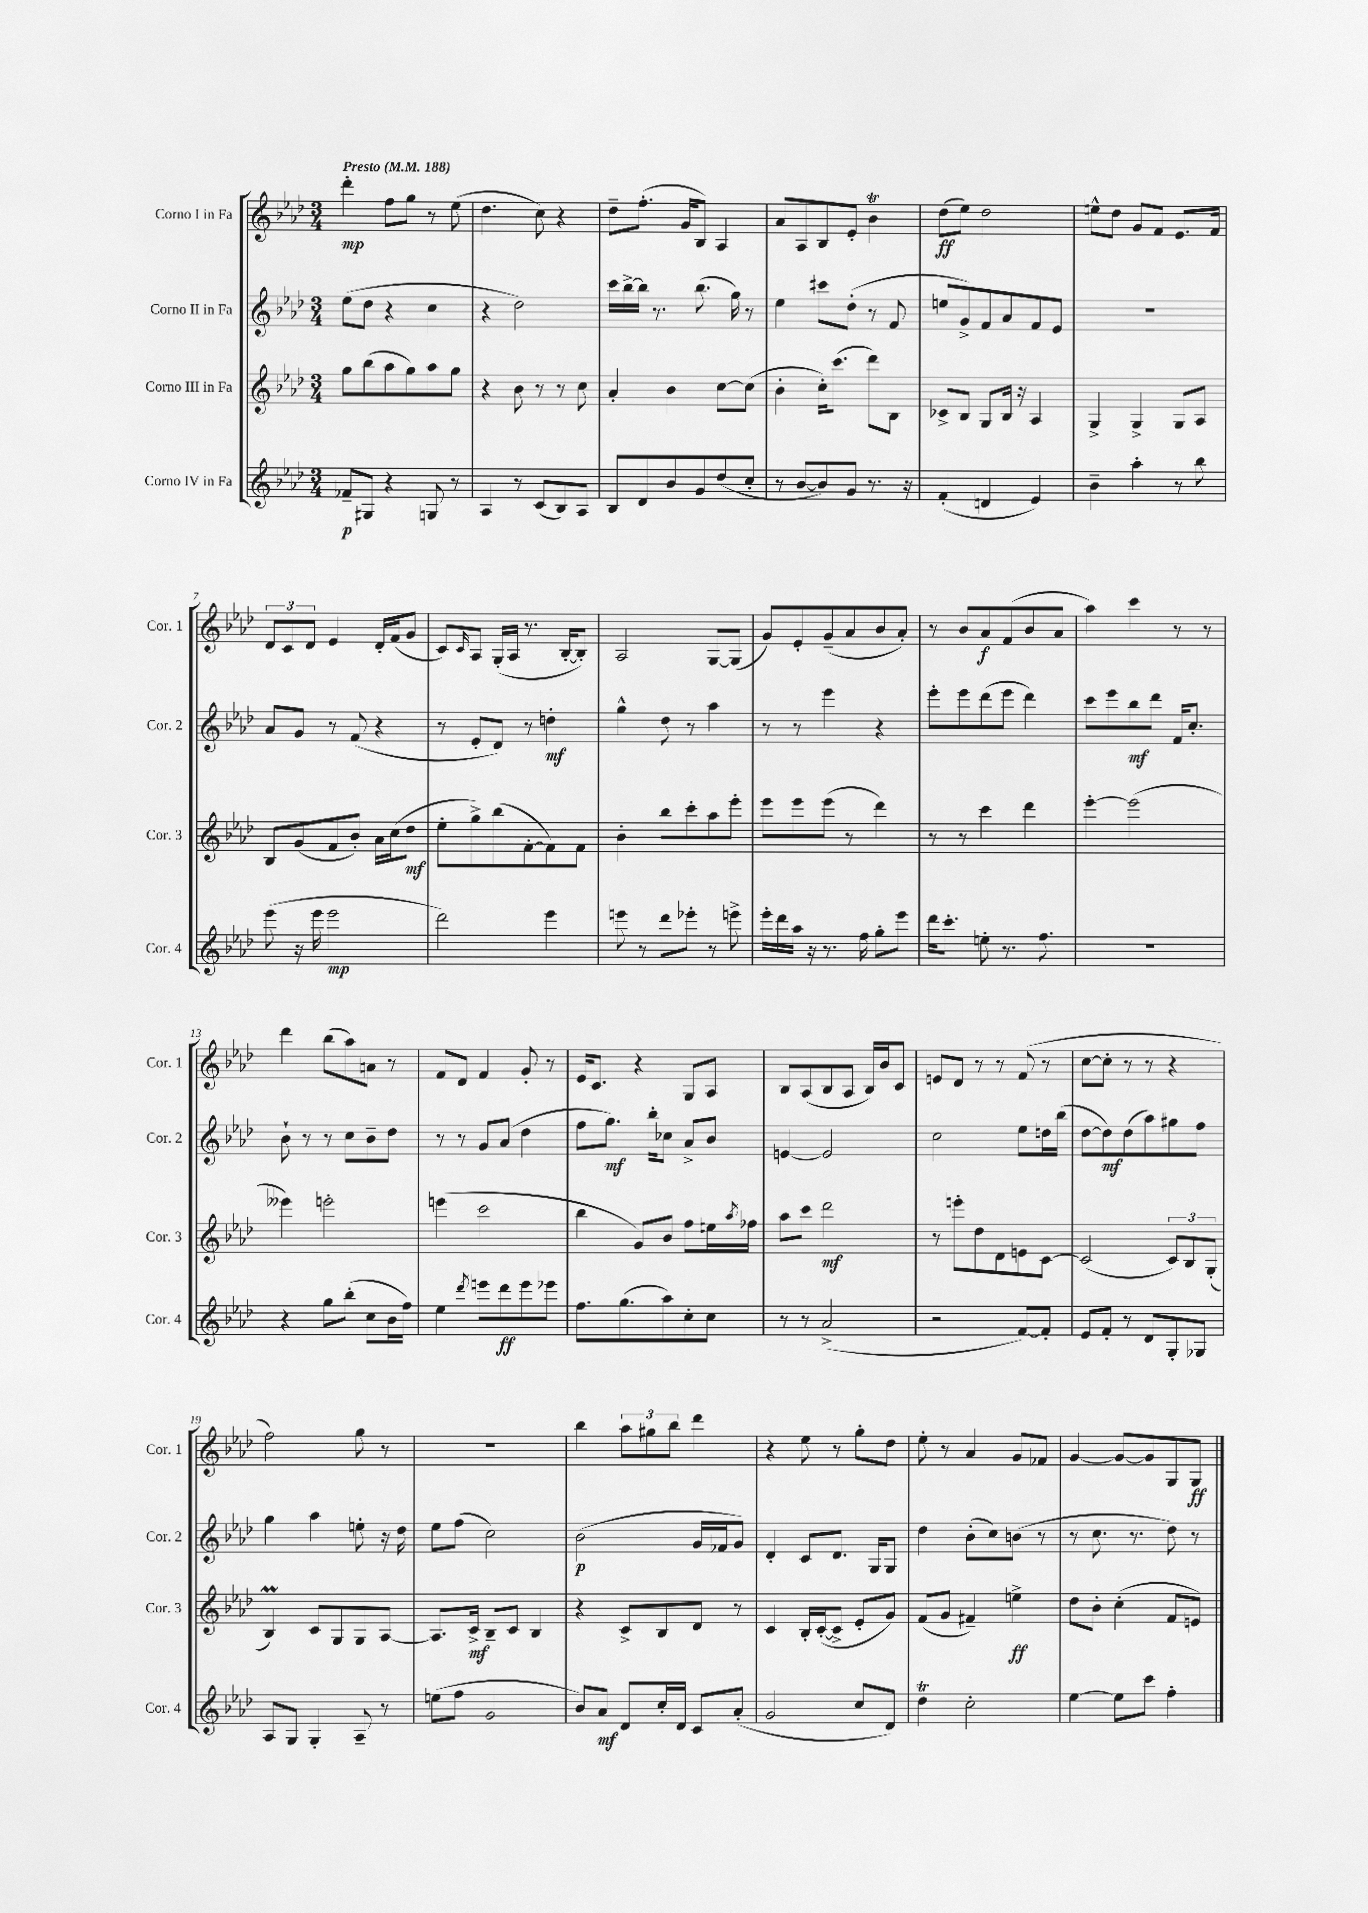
<<
\new StaffGroup <<
\new Staff = "s0" \with { instrumentName = "Corno I in Fa" shortInstrumentName = "Cor. 1" } {
    \clef treble \key aes \major \numericTimeSignature \time 3/4 \tempo "Presto" 4 = 188
    des'''4-.\mp f''8 g''8 r8 ees''8( |
    des''4. c''8) r4 |
    des''8-- f''8.-.( g'16 bes8) aes4 |
    aes'8 aes8 bes8 ees'8-. bes'4\trill |
    des''8\ff( ees''8) des''2 |
    e''8-^ des''8 g'8 f'8 ees'8. f'16 |
    \tuplet 3/2 { des'8 c'8 des'8 } ees'4 des'16-. f'16( g'8 |
    c'8) \grace { c'16 } aes8 g16-.( aes16 r8. bes16~-. bes8-.) |
    aes2 g8~ g8( |
    g'8) ees'8-. g'8--( aes'8 bes'8 aes'8-.) |
    r8 bes'8 aes'8\f f'8( bes'8 aes'8 |
    aes''4) c'''4 r8 r8 |
    des'''4 bes''8( aes''8) a'8 r8 |
    f'8 des'8 f'4 g'8-. r8 |
    ees'16 c'8. r4 g8 aes8 |
    bes8 aes8( bes8 aes8 bes16) bes'16 c'8 |
    e'8 des'8 r8 r8 f'8( r8 |
    c''8~ c''8-. r8 r8 r4 |
    f''2) g''8 r8 |
    R2. |
    bes''4 \tuplet 3/2 { aes''8 gis''8 bes''8 } des'''4 |
    r4 ees''8 r8 g''8-. des''8 |
    ees''8-. r8 aes'4 g'8 fes'8 |
    g'4~ g'8~ g'8 g8 g8\ff \bar "|." |
}
\new Staff = "s1" \with { instrumentName = "Corno II in Fa" shortInstrumentName = "Cor. 2" } {
    \clef treble \key aes \major \numericTimeSignature \time 3/4
    ees''8( des''8 r4 c''4 |
    r4 des''2) |
    c'''16 bes''16~-> bes''16 r8. bes''8.( g''16) r8 |
    ees''4 cis'''8 des''8-.( r8 f'8 |
    e''8 g'8->) f'8 aes'8 f'8 ees'8 |
    R2. |
    aes'8 g'8 r8 f'8( r4 |
    r8 ees'8-. des'8) r8 d''4-.\mf |
    g''4-^ des''8 r8 aes''4 |
    r8 r8 ees'''4 r4 |
    ees'''8-. ees'''8 des'''8( ees'''8 des'''4) |
    c'''8 ees'''8 bes''8\mf des'''8 f'16 c''8.-. |
    bes'8-! r8 r8 c''8 bes'8-- des''8 |
    r8 r8 g'8 aes'8( des''4 |
    f''8 g''8.\mf) bes''16-. ces''8 aes'8-> bes'8 |
    e'4~ e'2 |
    c''2 ees''8 d''16 bes''16( |
    des''8~ des''8\mf) des''8( aes''8) gis''8 f''8 |
    g''4 aes''4 e''8-. r16 des''16 |
    ees''8 f''8( c''2) |
    bes'2\p( g'16 fes'16 g'8) |
    des'4-. c'8 des'8. g16 g8 |
    des''4 bes'8-.( c''8) b'8( r8 |
    r8 c''8. r8. des''8) r8 \bar "|." |
}
\new Staff = "s2" \with { instrumentName = "Corno III in Fa" shortInstrumentName = "Cor. 3" } {
    \clef treble \key aes \major \numericTimeSignature \time 3/4
    g''8 bes''8( aes''8 g''8) aes''8 g''8 |
    r4 bes'8 r8 r8 c''8 |
    aes'4-. bes'4 c''8~ c''8( |
    bes'4-. c''16-.) c'''8.( des'''8) bes8 |
    ces'8-> bes8 g8 bes16 r16 aes4 |
    g4-> g4-> g8 aes8 |
    bes8 g'8( f'8 bes'8-.) aes'16 c''16( des''8\mf |
    ees''8-. g''8->) bes''8( f'8~-. f'8) f'8 |
    bes'4-. bes''8 c'''8-. aes''8 ees'''8-. |
    ees'''8 ees'''8 ees'''8( r8 des'''4) |
    r8 r8 c'''4 des'''4 |
    ees'''4~-. ees'''2( |
    eeses'''4) e'''2-. |
    e'''4( c'''2 |
    bes''4 g'8) bes'8 f''8 e''16 \acciaccatura { aes''8 } fes''16 |
    aes''8 c'''8 des'''2\mf |
    r8 e'''8-. des''8 des'8 e'8 c'8~ |
    c'2( \tuplet 3/2 { c'8) bes8 g8-.( } |
    bes4\prall) c'8 g8 g8 aes8~ |
    aes8. c'16->\mf bes8-- c'8 bes4 |
    r4 c'8-> bes8 des'8 r8 |
    c'4 bes16-. c'16~-.( c'8-> ees'8-. g'8) |
    f'8( g'8 fis'4--) e''4->\ff |
    des''8 bes'8-. c''4-.( f'8 e'8) \bar "|." |
}
\new Staff = "s3" \with { instrumentName = "Corno IV in Fa" shortInstrumentName = "Cor. 4" } {
    \clef treble \key aes \major \numericTimeSignature \time 3/4
    fes'8--\p gis8 r4 g8 r8 |
    aes4 r8 c'8( bes8) aes8 |
    bes8 des'8 bes'8 g'8 des''8( c''8-. |
    r8 bes'8~ bes'8) g'8 r8. r16 |
    f'4-.( d'4 ees'4) |
    bes'4-- aes''4-. r8 bes''8 |
    ees'''8( r16 ees'''16 ees'''2\mp |
    des'''2) ees'''4 |
    e'''8 r8 des'''8 ees'''8-. r8 e'''8-> |
    ees'''16-. des'''16 aes''16 r16 r8. f''16 g''8-. ees'''8 |
    des'''16 c'''8.-. e''8-. r8. f''8. |
    R2. |
    r4 g''8 bes''8-.( c''8 bes'16 f''16) |
    ees''4 \acciaccatura { des'''8 } e'''8 des'''8\ff e'''8 ees'''8 |
    f''8. g''8.( aes''8) c''8-. c''8 |
    r8 r8 aes'2->( |
    r2 f'8~) f'8-. |
    ees'8 f'8-. r8 des'8 g8-. ges8 |
    aes8 g8 g4-. aes8-- r8 |
    e''8( f''8 g'2 |
    bes'8) aes'8\mf des'8 c''16-. des'16 c'8 aes'8-.( |
    g'2 c''8 des'8) |
    des''4\trill c''2-. |
    ees''4~ ees''8 c'''8 f''4-. \bar "|." |
}
>>
>>
